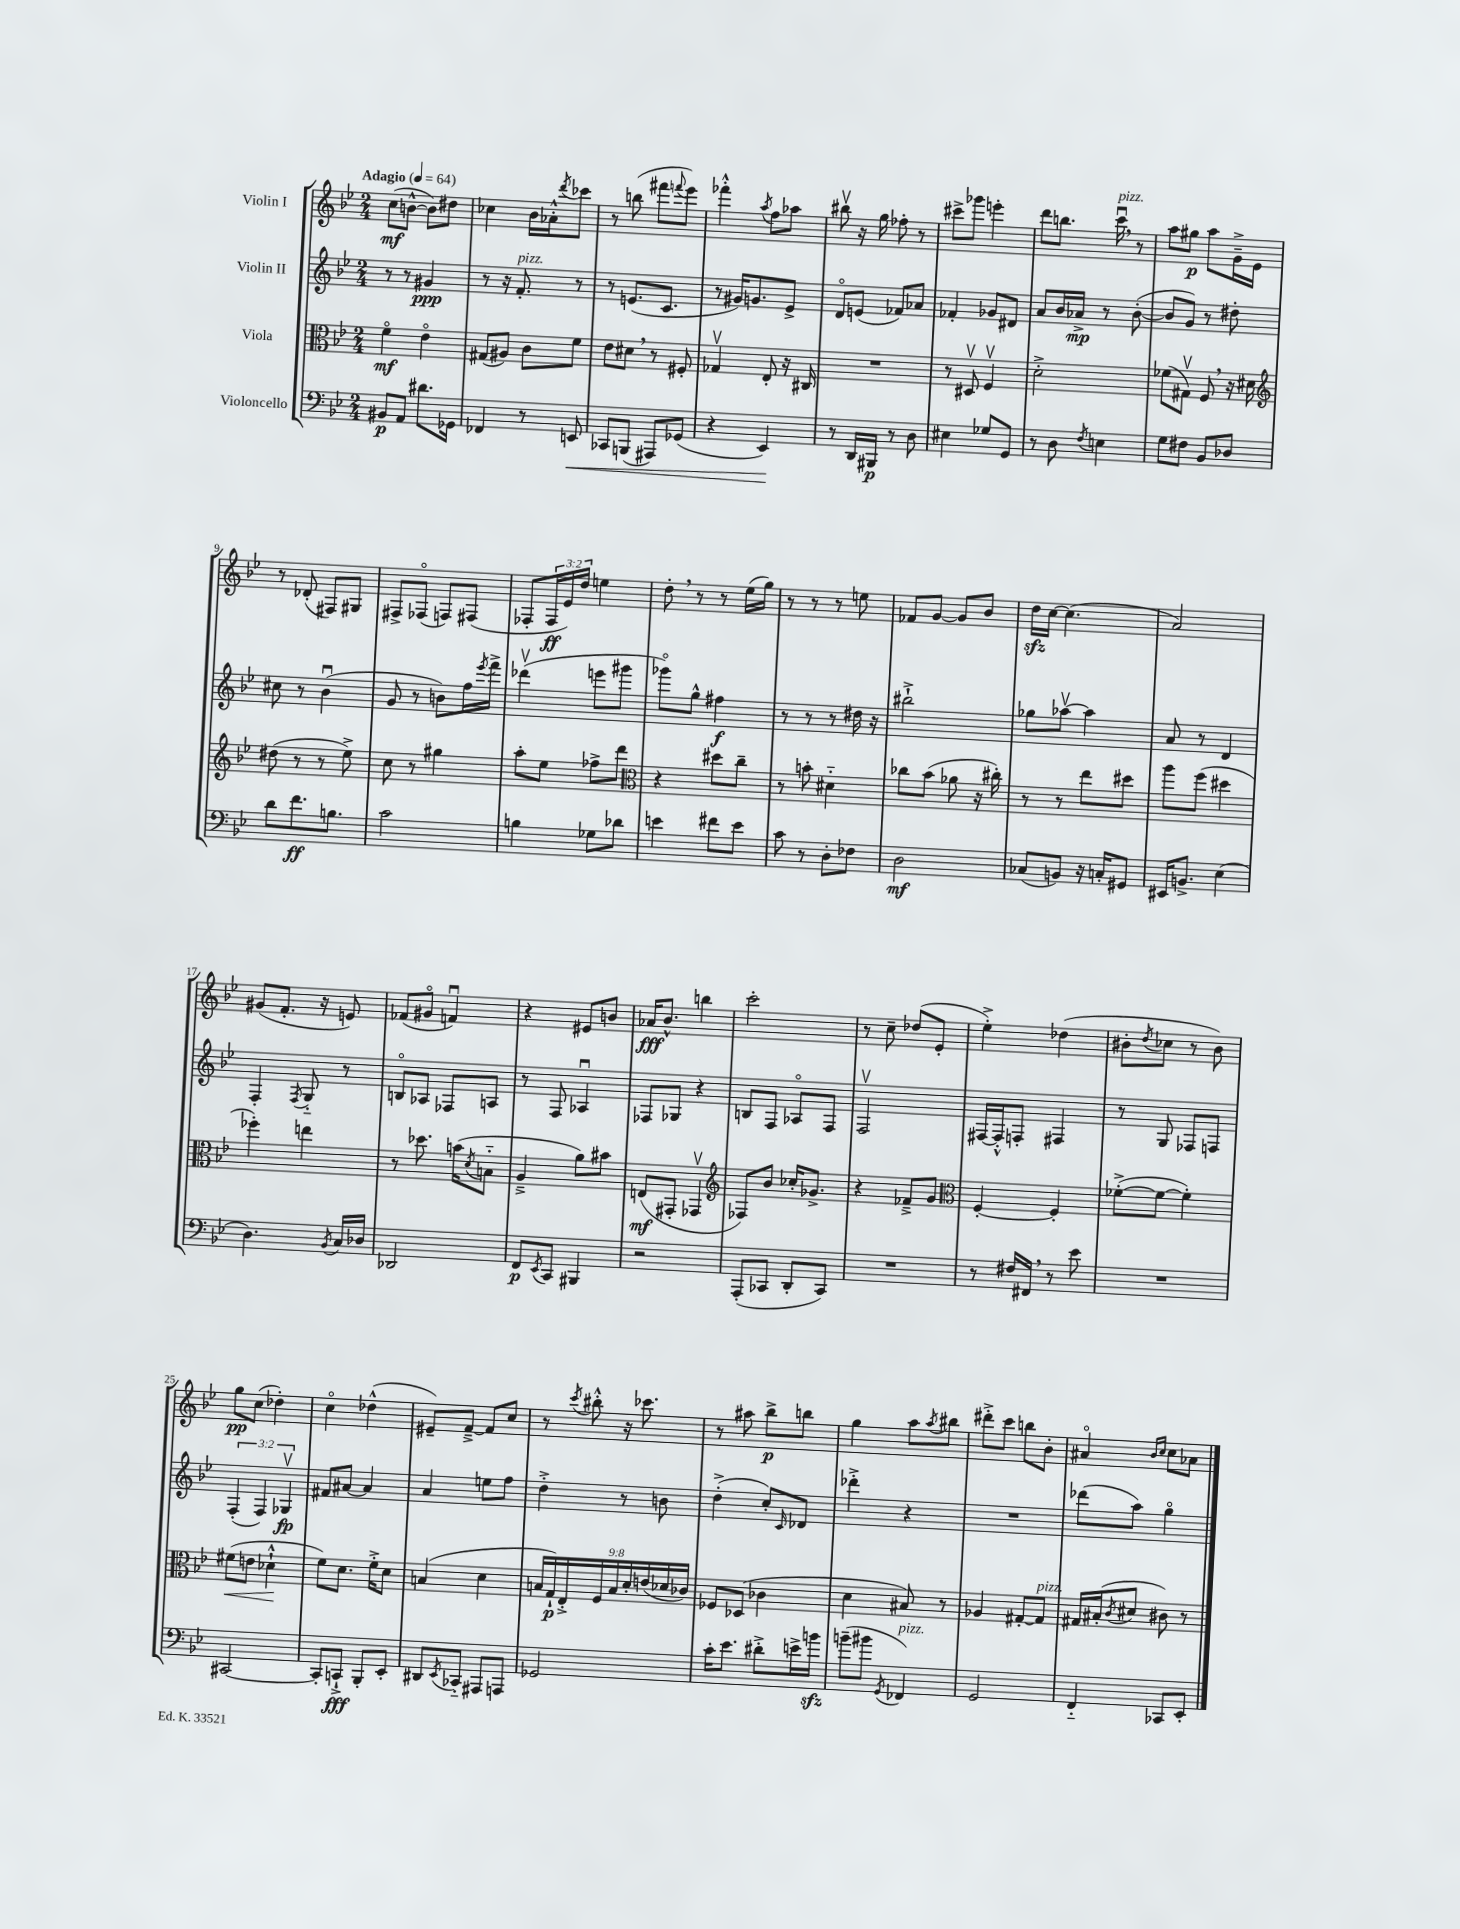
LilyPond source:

<<
\new StaffGroup <<
\new Staff = "s0" \with { instrumentName = "Violin I" } {
    \clef treble \key bes \major \numericTimeSignature \time 2/4 \override Staff.TupletNumber.text = #tuplet-number::calc-fraction-text \tempo "Adagio" 4 = 64
    c''8\mf( b'8~-^ b'8) dis''8 |
    ces''4 bes'16 aes'16-.-^ \acciaccatura { d'''8 } ces'''8 |
    r8 b''8( fis'''8 \appoggiatura { f'''8 } ees'''8) |
    fes'''4-.-^ \acciaccatura { a''8 } f''8 aes''8 |
    bis''8\upbow r16 g''16 fes''8-. r8 |
    cis'''8-> ges'''8 e'''4-. |
    d'''8 b''8. c'''16\downbow^\markup { \italic "pizz." } \breathe r8 |
    a''8 gis''8\p a''8 g'16---> ees'16 |
    r8 des'8-.( fis8) gis8 |
    fis8-> fes8\flageolet( f8) fis8( |
    fes8-. \tuplet 3/2 { fes16\ff ees'16) d''16 } e''4 |
    d''8-. \breathe r8 r8 ees''16( g''16) |
    r8 r8 r8 e''8 |
    fes'8 g'8~ g'8 bes'8 |
    d''16\sfz c''16~ c''4.( |
    a'2) |
    gis'8( f'8.-. r16 e'8) |
    fes'8( gis'8\flageolet f'4\downbow) |
    r4 eis'8 b'8 |
    aes'16\fff bes'8.-^ b''4 |
    c'''2-. |
    r8 c''8-- des''8( ees'8-. |
    ees''4-.->) des''4( |
    bis'8-. \acciaccatura { d''8 } ces''8 r8 bis'8) |
    g''8\pp c''8( des''4-.) |
    c''4\flageolet des''4-^( |
    eis'8--) f'8~---> f'8 c''8 |
    r8 \acciaccatura { c'''8 } bis''8-.-^ r16 ces'''8. |
    r8 ais''8 bes''8->\p b''8 |
    g''4 a''8 \acciaccatura { a''8 } bis''8 |
    dis'''8-.-> c'''8 b''8 bes'8-. |
    ais'4\flageolet \grace { bes'16 c''16 } c''8 aes'8 \bar "|." |
}
\new Staff = "s1" \with { instrumentName = "Violin II" } {
    \clef treble \key bes \major \numericTimeSignature \time 2/4 \override Staff.TupletNumber.text = #tuplet-number::calc-fraction-text
    r8 r8 gis'4\ppp |
    r8 r16 f'8.-.^\markup { \italic "pizz." } r8 |
    r8 e'8.( c'8. |
    r8 gis'16) g'8. ees'8-> |
    d'8\flageolet e'8( fes'8) aes'8 |
    fes'4-. ges'8 dis'8 |
    a'8 bes'16 aes'16->\mp r8 bes'8~-.( |
    bes'8 g'8) r8 dis''8-. |
    cis''8 r8 bes'4\downbow( |
    g'8 r8 b'8) f''16 \acciaccatura { ees'''8 } f'''16-> |
    des'''4\upbow( e'''8 gis'''8 |
    ges'''8\flageolet) g''8-^ fis''4\f |
    r8 r8 r8 dis''16 r16 |
    bis''2-!-> |
    ges''8 aes''8~\upbow aes''4 |
    a'8 r8 d'4 |
    f4-. \acciaccatura { f8 } g8-_ r8 |
    b8\flageolet aes8 fes8 a8 |
    r8 f8 aes4\downbow |
    fes8 ges8 r4 |
    b8 f8 aes8\flageolet f8 |
    f2\upbow |
    fis16~ fis16-.-^ f8-. fis4 |
    r8 g8 fes8 f8 |
    \tuplet 3/2 { f4-.( f4) ges4\upbow\fp } |
    fis'8 ais'8~ ais'4 |
    a'4 e''8 f''8 |
    d''4-.-> r8 b'8 |
    d''4-.->( c''8-.) \grace { c'16 } des'8 |
    des'''4-.-> r4 |
    R2 |
    des'''8( a''8) g''4\flageolet \bar "|." |
}
\new Staff = "s2" \with { instrumentName = "Viola" } {
    \clef alto \key bes \major \numericTimeSignature \time 2/4 \override Staff.TupletNumber.text = #tuplet-number::calc-fraction-text
    f'4\flageolet\mf ees'4\flageolet |
    gis8( ais8) c'8 f'8 |
    ees'8 dis'8 \breathe r8 fis8-. |
    ges4\upbow ees8-. r16 cis16 |
    R2 |
    r8 dis8\upbow f4\upbow |
    d'2-.-> |
    fes'8( gis8\upbow) f8 \breathe r16 dis'16 |
    \clef treble dis''8( r8 r8 ees''8->) |
    c''8 r8 gis''4 |
    a''8-. ees''8 fes''8-> d'''8 |
    \clef alto r4 dis''8 c''8-- |
    r8 b'8-. dis'4-_ |
    ces''8 bes'8( aes'8 r16 cis''16-.) |
    r8 r8 ees''8 dis''8 |
    a''8 f''8( dis''4 |
    fes''4-.) e''4 |
    r8 des''8. b'16( \acciaccatura { d'8 } b8-_ |
    a4---> a'8) bis'8 |
    e8\mf( gis,8-. ges,4\upbow |
    \clef treble fes8) bes'8 ces''16-. ges'8.-> |
    r4 fes'8---> g'8 |
    \clef alto f4~-. f4-. |
    fes'8~-.->( fes'8~ fes'4-.) |
    fis'8\<( e'8 des'4-!-^\! |
    f'8) d'8. f'16-.-> d'8 |
    b4( d'4 |
    \tuplet 9/8 { b16 g16-!\p) ees16-.-> f16 b16 d'16-. e'16( des'16 ces'16) } |
    fes8 des8( ces'4 |
    d'4 bis8) r8 |
    aes4 gis8~-. gis8^\markup { \italic "pizz." } |
    gis16 bis16-.( \acciaccatura { c'8 } dis'8 cis'8) r8 \bar "|." |
}
\new Staff = "s3" \with { instrumentName = "Violoncello" } {
    \clef bass \key bes \major \numericTimeSignature \time 2/4
    bis,8\p a,8 dis'8. ges,16 |
    fes,4 r8 e,8\< |
    ces,8 b,,8( ais,,8) ges,8( |
    r4 ees,4\!) |
    r8 d,16 bis,,16\p r8 d8 |
    eis4 ges8 g,8 |
    r8 d8 \acciaccatura { f8 } e4 |
    g8 fis8 bes,8 des8 |
    d'8 f'8.\ff b8. |
    c'2 |
    b4 ges8 des'8 |
    e'4 fis'8 e'8 |
    c'8 r8 d8-. fes8 |
    d2\mf |
    ces8( b,8) r16 c16-. gis,8 |
    eis,16 b,8.-> ees4( |
    d4.) \acciaccatura { bes,8 } c16 des16 |
    des,2 |
    f,8\p \acciaccatura { ees,8 } c,8 bis,,4 |
    r2 |
    a,,8-.( ces,8 d,8-. ces,8) |
    R2 |
    r8 fis16 fis,16 \breathe r8 ees'8 |
    R2 |
    cis,2~ |
    cis,8-. c,8-!->\fff bes,,8-. ees,8-. |
    dis,8 \acciaccatura { ees,8 } ces,8-_ ais,,8 a,,8 |
    ges,2 |
    c'16-. ees'8. dis'8-.-> e'16-> b'16\sfz |
    b'8--( bis'8 \acciaccatura { g,8 } fes,4^\markup { \italic "pizz." }) |
    g,2 |
    f,4-_ ces,8 ees,8-. \bar "|." |
}
>>
>>
